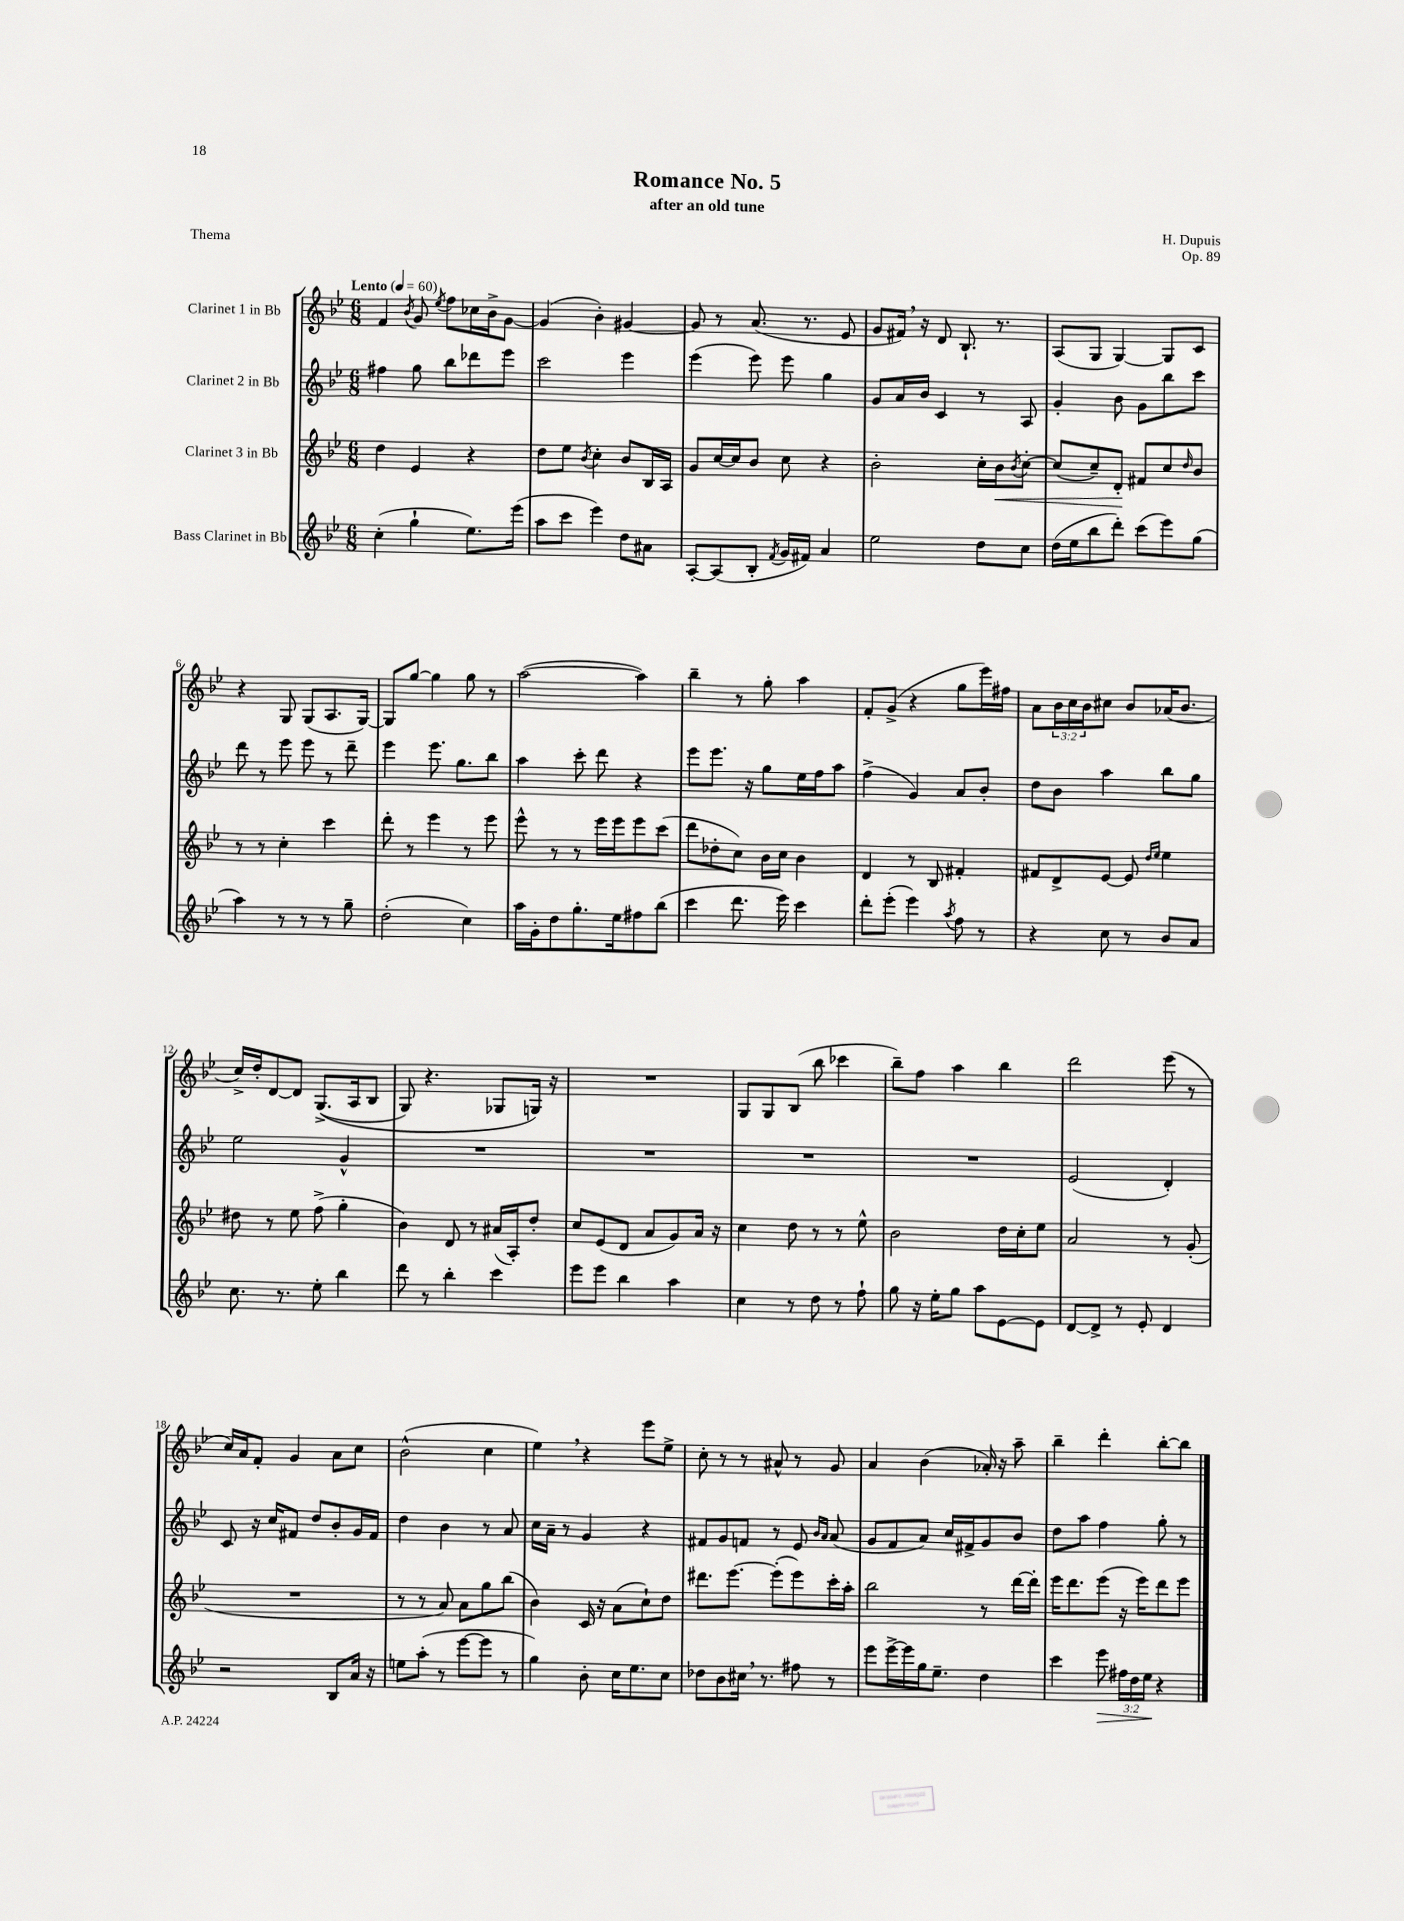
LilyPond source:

\header { title = "Romance No. 5" composer = "H. Dupuis" subtitle = "after an old tune" opus = "Op. 89" piece = "Thema" }
<<
\new StaffGroup <<
\new Staff = "s0" \with { instrumentName = "Clarinet 1 in Bb" } {
    \clef treble \key bes \major \numericTimeSignature \time 6/8 \override Staff.TupletNumber.text = #tuplet-number::calc-fraction-text \tempo "Lento" 4 = 60
    f'4 \acciaccatura { bes'8 } g'8 \acciaccatura { ees''8 } f''8 ces''16 bes'16-> g'8~ |
    g'4( bes'4-.) gis'4~ |
    gis'8 r8 a'8.( r8. ees'8 |
    g'8 fis'16) \breathe r16 d'8 bes8.-! r8. |
    a8( g8 g4~) g8 c'8 |
    r4 g8 g8( a8. g16~) |
    g8 g''8~ g''4 g''8 r8 |
    a''2~( a''4) |
    bes''4-- r8 g''8-. a''4 |
    f'8-. g'8->( r4 g''8 ees'''16) fis''16 |
    a'8 \tuplet 3/2 { bes'16 c''16 bes'16 } cis''8 bes'8 aes'16( bes'8. |
    c''16->) d''16-. d'8~ d'8 g8.->(\( a16 bes8 |
    g8) r4. ges8 g16\) r16 |
    R2. |
    g8 g8 bes8( bes''8 ces'''4 |
    bes''8--) f''8 a''4 bes''4 |
    d'''2 ees'''8( r8 |
    c''16) a'16 f'8-. g'4 a'8 c''8 |
    bes'2-^( c''4 |
    ees''4) \breathe r4 ees'''8 ees''8-> |
    c''8-. r8 r8 ais'8-^ r8 g'8 |
    a'4 bes'4( aes'16-.) r16 a''8-- |
    bes''4-- d'''4-. bes''8~-. bes''8 \bar "|." |
}
\new Staff = "s1" \with { instrumentName = "Clarinet 2 in Bb" } {
    \clef treble \key bes \major \numericTimeSignature \time 6/8
    fis''4 g''8 bes''8 des'''8 ees'''8 |
    c'''2 ees'''4 |
    ees'''4( ees'''8) ees'''8 g''4 |
    g'8 a'16 bes'16 c'4 r8 a8 |
    g'4-. bes'8 g'8 bes''8 c'''8 |
    d'''8 r8 ees'''8 ees'''8 r8 d'''8-- |
    ees'''4 ees'''8. g''8. bes''8 |
    a''4 c'''8-. d'''8 r4 |
    ees'''8 ees'''8. r16 g''8 ees''16 f''16 a''8 |
    f''4->( g'4) a'8 bes'8-. |
    d''8 bes'8 a''4 bes''8 g''8 |
    ees''2 g'4-^ |
    R2. |
    R2. |
    R2. |
    R2. |
    ees'2( d'4-.) |
    c'8 r16 c''16 fis'8 d''8 bes'8-. g'16 fis'16 |
    d''4 bes'4 r8 a'8 |
    c''16 a'16-- r8 g'4 r4 |
    fis'8 g'8 f'8 r8 ees'8 \grace { bes'16 a'16 } a'8( |
    g'8 f'8 a'8) c''16 fis'16-> g'8 bes'8 |
    d''8 a''8 f''4 g''8-. r8 \bar "|." |
}
\new Staff = "s2" \with { instrumentName = "Clarinet 3 in Bb" } {
    \clef treble \key bes \major \numericTimeSignature \time 6/8
    d''4 ees'4 r4 |
    d''8 ees''8 \acciaccatura { bes'8 } c''4-. bes'8 bes16 a16 |
    g'8 c''16~ c''16 bes'8 c''8 r4 |
    bes'2-. c''16-. bes'16\< \acciaccatura { bes'8 } c''8~-. |
    c''8( c''8--) d'8-.\! fis'8 c''8 \grace { d''16 } bes'8 |
    r8 r8 c''4-. c'''4 |
    d'''8-. r8 ees'''4 r8 ees'''8 |
    ees'''8-^ r8 r8 ees'''16 ees'''16 ees'''8 c'''8( |
    d'''8 des''8-. c''8) bes'16 c''16 bes'4 |
    d'4 r8 bes8 fis'4-. |
    fis'8 d'8-> ees'8~ ees'8 \grace { d''16 ees''16 } ees''4 |
    dis''8 r8 ees''8 f''8->( g''4-. |
    bes'4) d'8 r8 ais'16( a16-.) d''8-. |
    c''8 ees'8( d'8 a'8 g'8) a'16 r16 |
    c''4 d''8 r8 r8 ees''8-^ |
    bes'2 d''16 c''16-. ees''8 |
    a'2 r8 g'8-.( |
    R2. |
    r8 r8 a'8) a'8 g''8 bes''8( |
    bes'4) c'16 r16 a'8( c''8-!) d''8 |
    dis'''8. ees'''8.~ ees'''8-.( ees'''8) c'''16-. a''16-. |
    bes''2 r8 d'''16~ d'''16-. |
    ees'''16 d'''8. ees'''8( r16 ees'''16) d'''8 ees'''8 \bar "|." |
}
\new Staff = "s3" \with { instrumentName = "Bass Clarinet in Bb" } {
    \clef treble \key bes \major \numericTimeSignature \time 6/8 \override Staff.TupletNumber.text = #tuplet-number::calc-fraction-text
    c''4-.( g''4-! ees''8.) ees'''16( |
    a''8 c'''8 ees'''4) d''8 ais'8 |
    a8~-. a8( bes8-. \acciaccatura { f'8 } g'16 fis'16) a'4 |
    ees''2 d''8 c''8 |
    d''16( ees''16 bes''8 d'''8-.) c'''8( ees'''8) g''8( |
    a''4) r8 r8 r8 g''8-- |
    d''2-.( c''4) |
    a''16 g'16-. d''8 g''8.-. ees''16 fis''8 bes''8( |
    c'''4 d'''8. ees'''16) c'''4 |
    d'''8-. ees'''8-.( ees'''4) \acciaccatura { a''8 } f''8 r8 |
    r4 c''8 r8 bes'8 a'8 |
    c''8. r8. ees''8-. bes''4 |
    d'''8 r8 bes''4-. c'''4 |
    ees'''8 ees'''8 bes''4 a''4 |
    c''4 r8 d''8 r8 f''8-! |
    g''8 r16 ees''16-. g''8 a''8 ees'8~ ees'8 |
    d'8~ d'8-> r8 ees'8-. d'4 |
    r2 bes8 a'16 r16 |
    e''8 a''8-.( r8 ees'''8~ ees'''8 r8 |
    g''4) bes'8-. c''16 ees''8. c''8 |
    des''8 bes'8 cis''16 \breathe r8. fis''8 r8 |
    ees'''8 ees'''16~-> ees'''16 g''16 ees''8.-- d''4 |
    c'''4 ees'''8\> \tuplet 3/2 { fis''16 d''16 ees''16\! } r4 \bar "|." |
}
>>
>>
